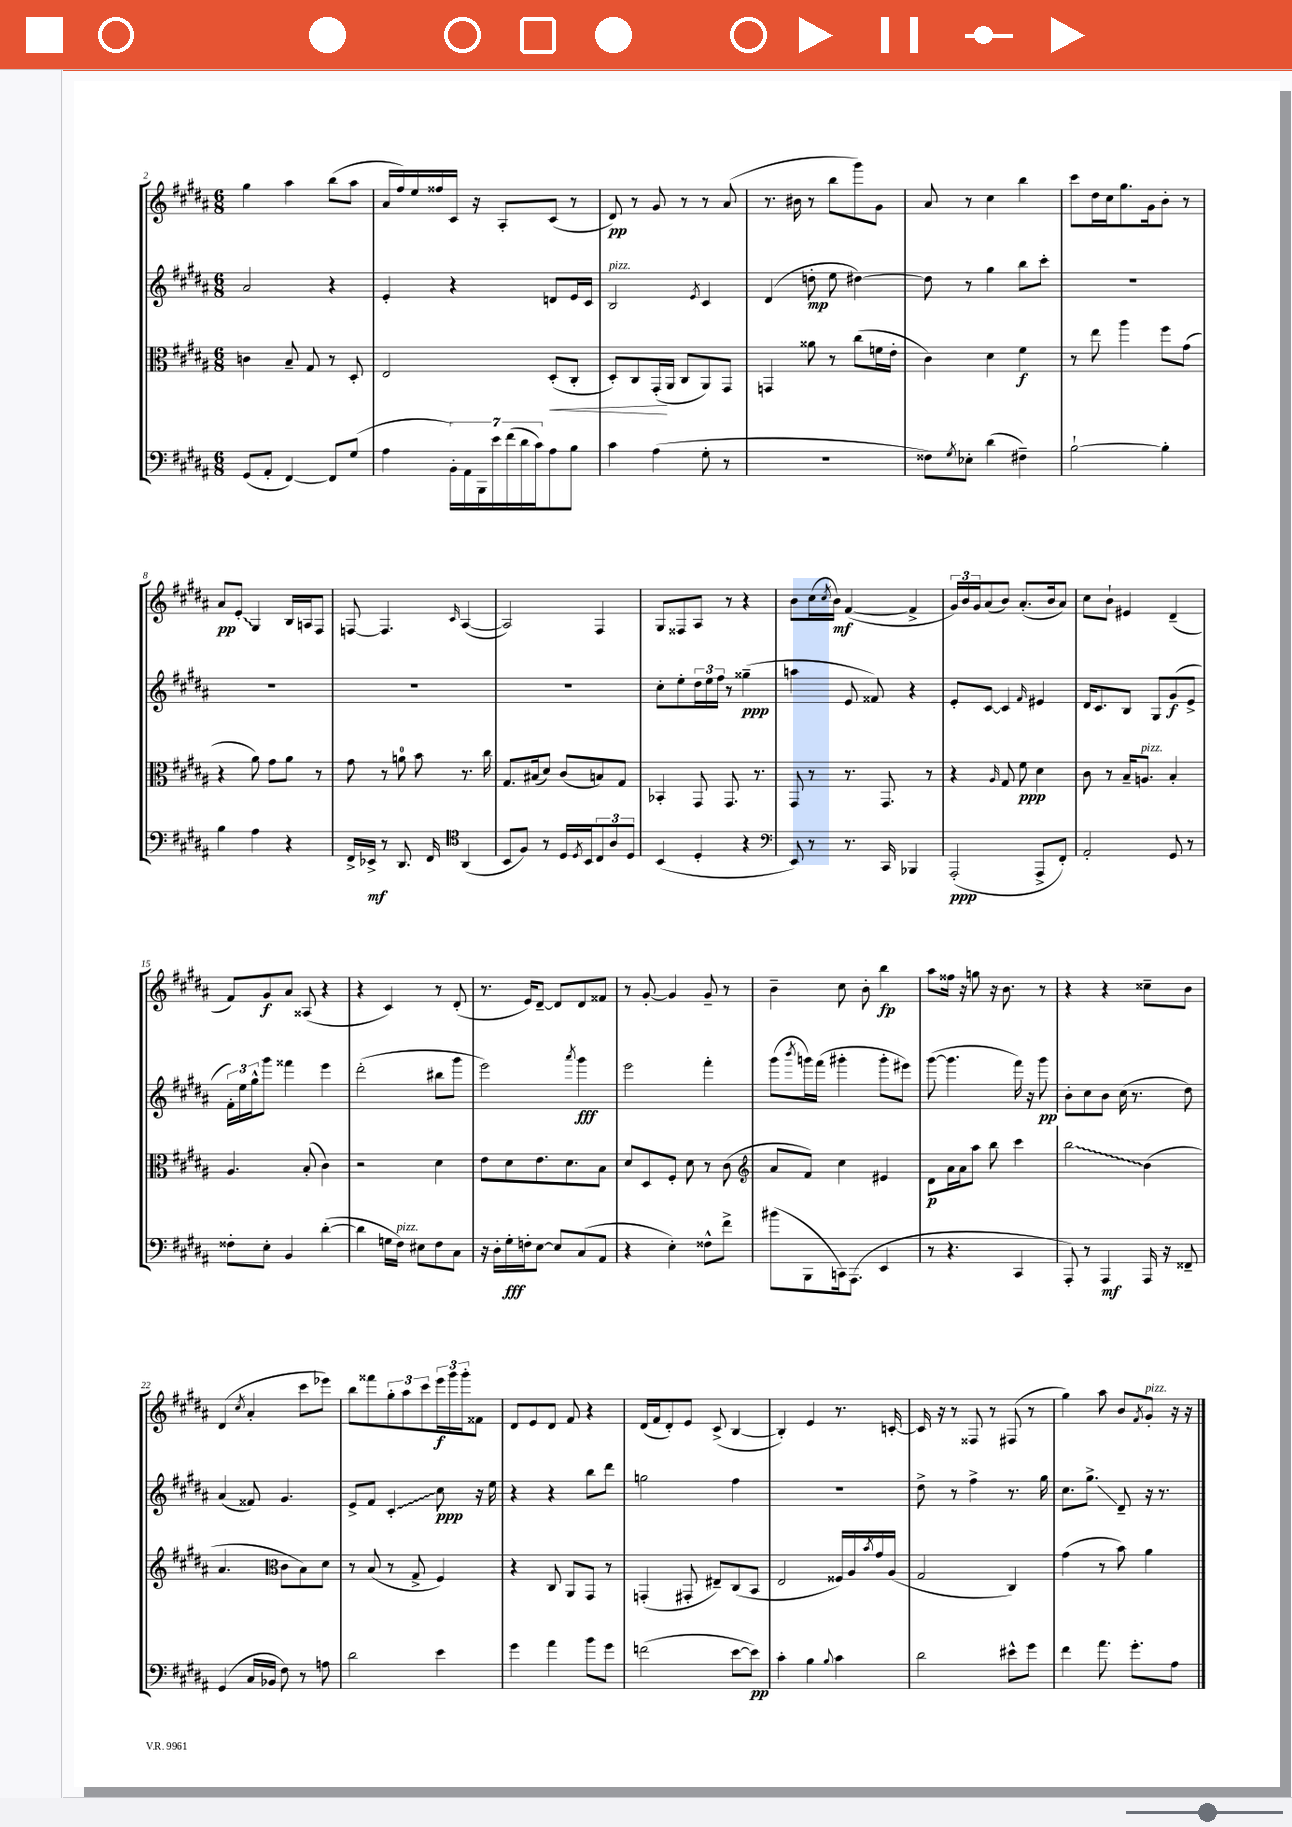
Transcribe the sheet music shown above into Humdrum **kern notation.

**kern	**kern	**kern	**kern
*staff4	*staff3	*staff2	*staff1
*clefF4	*clefC3	*clefG2	*clefG2
*k[f#c#g#d#a#]	*k[f#c#g#d#a#]	*k[f#c#g#d#a#]	*k[f#c#g#d#a#]
*M6/8	*M6/8	*M6/8	*M6/8
(8GG#	4c	2a#	4gg#
8AA#'	.	.	.
[4FF#)	8B~	.	4aa#
.	8G#	.	.
8FF#]	8r	4r	(8bb
(8G#	8D#'	.	8aa#
=	=	=	=
4A#	2E	4e'	16a#
.	.	.	16ff#)
.	.	.	16ee
.	.	.	16ff##
28BB')	.	4r	16c#
28AA#	.	.	.
.	.	.	16r
28BBB	.	.	.
28e	.	.	.
.	.	.	8A#'
(28f#	.	.	.
28d#	.	.	.
28c#)	.	.	.
8A#	(8D#'	8d	(8c#
8B	8C#'	16e	8r
.	.	16c#	.
=	=	=	=
4c#	8D#')	2B	8d#)
.	8C#	.	8r
(4A#	(16GG#'	.	8g#
.	16AA#	.	.
.	8C#	.	8r
.	.	8qe	.
8G#'	8AA#)	4c#	8r
8r	8GG#	.	(8a#
=	=	=	=
2.r	4GG	(4d#	8.r
.	.	.	16b#
.	8a##	8dd'	8r
.	8r	8ee	8bb
.	(8cc#	[4dd#)	8ggg#)
.	16f	.	8g#
.	16e'	.	.
=	=	=	=
8F##)	4c#)	8dd#]	8a#
8qG#	.	.	.
8E-'	.	8r	8r
(4d#	4d#	4gg#	4cc#
4F#~)	4f#	8bb	4bb
.	.	8ccc#'	.
=	=	=	=
[2B`	8r	2.r	8ccc#
.	8ee	.	16dd#
.	.	.	16cc#
.	4aa#	.	8.gg#
.	.	.	16g#
4B']	8ff#	.	8b'
.	(8g#	.	8r
=	=	=	=
4B	4r	2.r	8a#
.	.	.	8e'
4A#	8a#)	.	4G#
.	8g#	.	.
4r	8a#	.	16B
.	.	.	16A
.	8r	.	8F#
=	=	=	=
16FF#^	8g#	2.r	[8F
16EE-^	.	.	.
8r	8r	.	4.F]
8.DD#	8a	.	.
.	8b	.	.
16FF#	.	.	.
*clefC4	*	*	*
.	.	.	16qqc#
(4AA#	8.r	.	([4A#
.	16cc#	.	.
=	=	=	=
8BB	8.G#	2.r	2A#])
8F#)	.	.	.
.	(16B#	.	.
8r	8d#)	.	.
16D#	(8c#	.	.
8qD#	.	.	.
16BB	.	.	.
12C#	8B)	.	4F#
12A#	.	.	.
.	8G#	.	.
12D#	.	.	.
=	=	=	=
(4BB	4BB-'	8cc#'	8G#
.	.	8ee'	8F##
4D#'	8GG#	24dd#	8A#
.	.	24ee	.
.	.	24ff#	.
.	8.GG#	8r	8r
4r	.	(4gg##~	4r
.	8.r	.	.
=	=	=	=
*clefF4	*	*	*
8EE)	8GG#	4aa	8b
8r	8r	.	(16cc#
.	.	.	8qcc#
.	.	.	16b)
8.r	8.r	8e	([4f#
.	.	8f##)	.
16CC#	8.GG#	.	.
4BBB-	.	4r	4f#^]
.	8r	.	.
=	=	=	=
(2AAA#'	4r	8e'	24g#)
.	.	.	24b
.	.	.	24g#
.	.	[8c#	(8a#
.	16qqA#	.	.
.	8G#	4c#]	8b)
.	8f#	.	(8.a#'
.	.	16qqf#	.
8AAA#^	4d#	4e#	.
.	.	.	16b
8FF#')	.	.	8a#)
=	=	=	=
2AA#'	8c#	16d#	8cc#
.	.	8.c#	.
.	8r	.	8b`
.	16B~	8B	4e#
.	8.A	.	.
.	.	8G#	.
8GG#	4B'	(8g#	(4d#~
8r	.	8e^	.
=	=	=	=
8F##'	4.A#	24f#')	8f#)
.	.	24ee	.
.	.	24gg#^^	.
8E'	.	8ggg#	8g#
4BB	.	4fff##	8a#
.	(8B'	.	(8A##
([4d#'	4c#)	4eee	4r
=	=	=	=
4d#]	2r	(2ddd#'	4r
16G	.	.	4c#)
16F#)	.	.	.
8E#	.	.	.
8F#	4d#	8bb#	8r
8C#	.	8ggg#	(8d#'
=	=	=	=
16r	8e	2eee)	8.r
16D#'	.	.	.
16G#'	8d#	.	.
16F'	.	.	16e)
[8E	8.e	.	[8d#~
8E]	.	.	8d#]
.	8.d#	.	.
.	.	8qaaa#	.
(8C#	.	4ggg#	8d#
8AA#	8B	.	8f##
=	=	=	=
4r	8d#	2eee	8r
.	8D#	.	[8g#'
4E')	8F#'	.	4g#]
.	8d#	.	.
8F##^^	8r	4fff#'	8g#~
8f#^	(8c#	.	8r
=	=	=	=
*	*clefG2	*	*
(8b#	8a#	(8ggg#	4b~
.	.	8qbbb	.
8BBB	8f#)	16ggg)	.
.	.	(16fff#	.
16CC)	4cc#	4ggg#'	8cc#
(8.AAA#	.	.	.
.	.	.	8b'
4EE	4e#	8ggg#'	4bb
.	.	8eee#)	.
=	=	=	=
8r	8d#	([8ggg#	8aa#
4.r	16a#	4.ggg#]	16ff##
.	16a#	.	16r
.	8aa#	.	8gg
.	8bb	.	16r
.	.	.	8.b
4CC#	4ccc#	16fff#)	.
.	.	16r	.
.	.	8ggg#	8r
=	=	=	=
8AAA#')	2bb	8b'	4r
8r	.	8cc#	.
4AAA#	.	8b	4r
.	.	(16cc#	.
.	.	8.r	.
16AAA#	(4b	.	8cc##~
16r	.	.	.
8FF##~	.	8dd#)	8b
=	=	=	=
(4GG#	4.a#	(4a#	(4d#
.	.	.	8qcc#
16C#	.	8f##)	4a#'
16BB-	.	.	.
*	*clefC3	*	*
8F#)	8c#	4.g#	.
8r	8B)	.	8ccc#
8A	8d#	.	8eee-)
=	=	=	=
2d#	8r	8e^	8bb
.	(8B	8f#	8fff##
.	8r	4c#'	12gg#'
.	.	.	12aa#
.	8G#^	.	.
.	.	.	12ccc#
4e	4F#)	8cc#	24eee
.	.	.	24ggg#
.	.	.	24ggg#'
.	.	16r	8f##
.	.	16ee	.
=	=	=	=
4g#	4r	4r	8d#
.	.	.	8e
4a#	8C#	4r	8d#
.	8AA#	.	8f#
8b	8GG#	8bb	4r
8g#	8r	8ddd#	.
=	=	=	=
(2f	(4GG'	2gg	(16d#
.	.	.	16f#
.	.	.	8d#')
.	8GG#'	.	8e
.	8E#~)	.	(8c#^
[8e	(8C#	4ff#	[4B
8e])	8BB	.	.
=	=	=	=
4c#'	2E	2.r	4B'])
4B	.	.	4e
8qqB	.	.	.
4c#	16F##)	.	8.r
.	16A#	.	.
.	8qb	.	.
.	16g#	.	.
.	(16A#	.	[16c'
=	=	=	=
2d#	2G#	8dd#^	16c]
.	.	.	16r
.	.	8r	8r
.	.	4ff#^	8F##
.	.	.	8r
8e#^^	4C#)	8.r	(8F#
8g#	.	.	8r
.	.	16gg#	.
=	=	=	=
4f#	(4g#	8.cc#	4gg#)
.	.	8.gg#^	.
8.a#	8r	.	8aa#
.	8b)	8d#~	8b
8.g#'	.	.	.
.	.	.	8qf#
.	4a#	16r	8g#'
.	.	8.r	.
8A#	.	.	16r
.	.	.	16r
==	==	==	==
*-	*-	*-	*-
